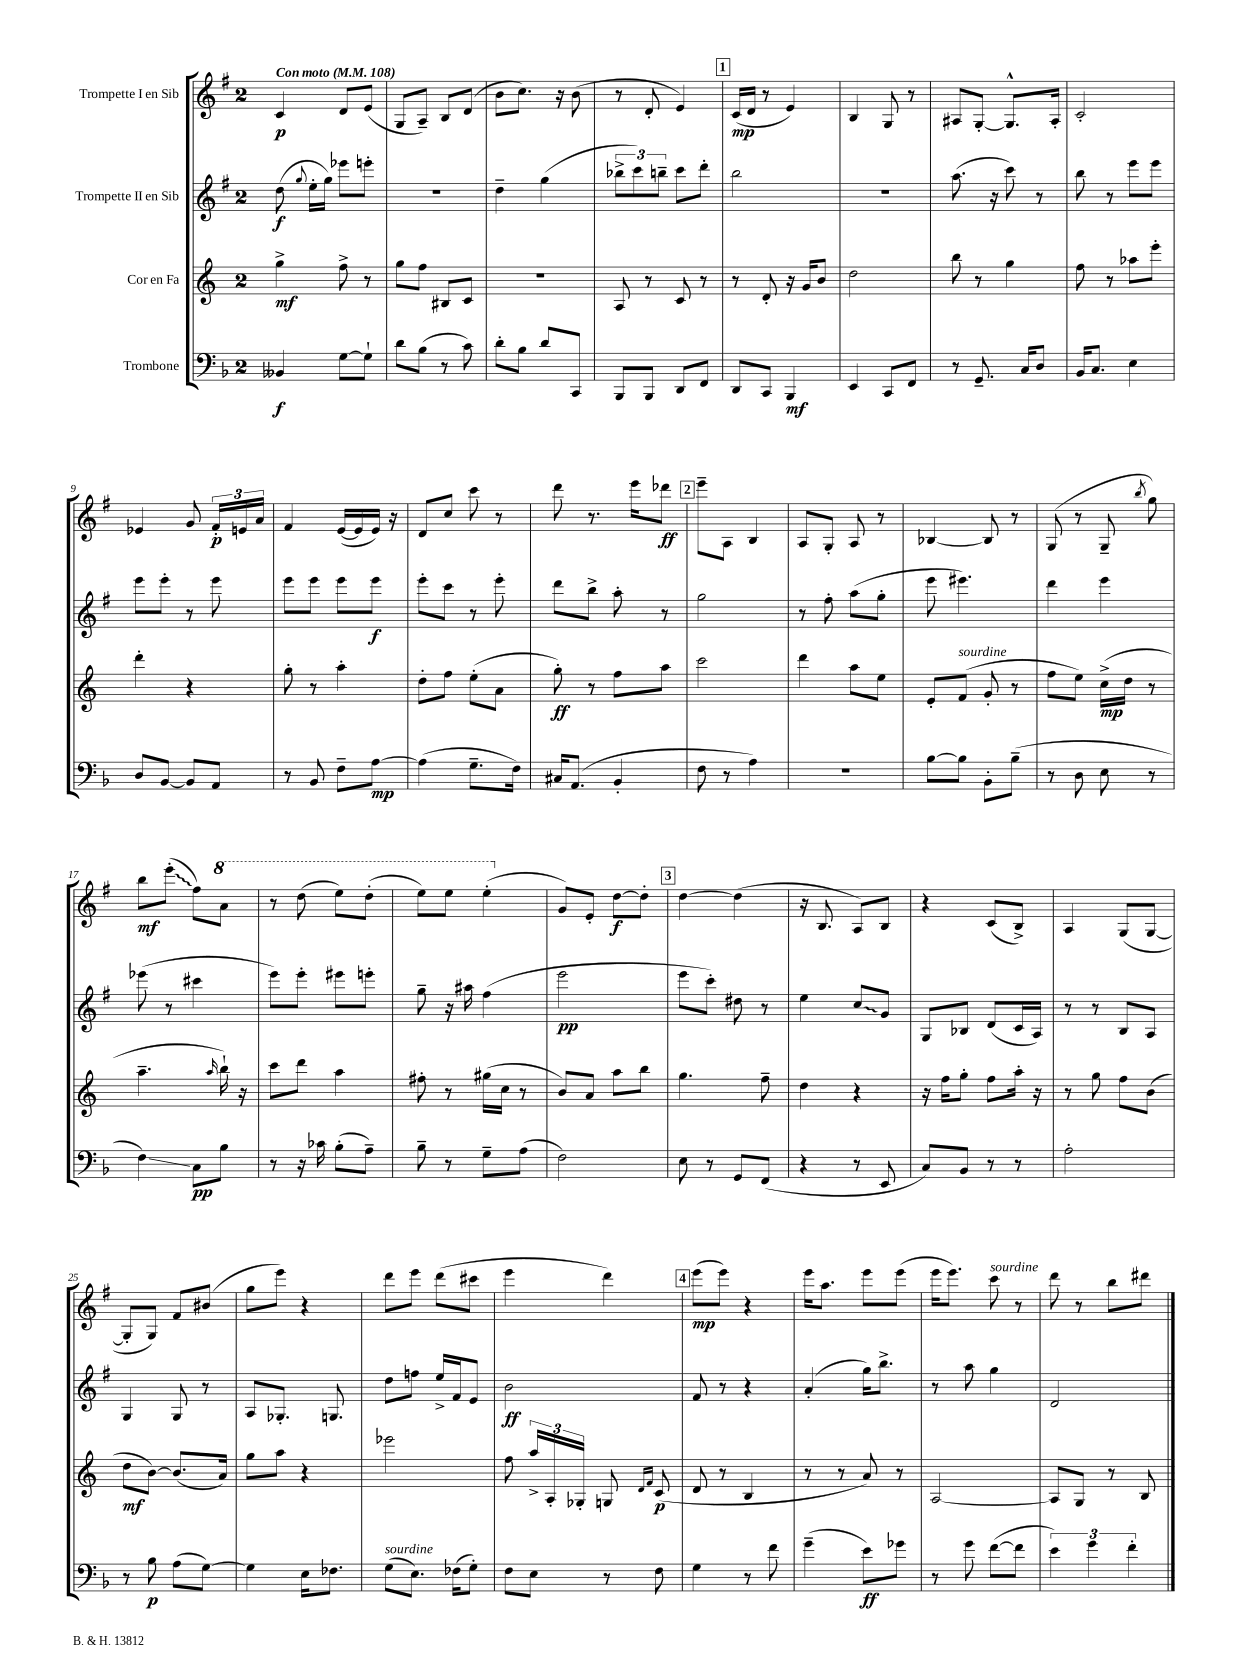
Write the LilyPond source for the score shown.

<<
\new StaffGroup <<
\new Staff = "s0" \with { instrumentName = "Trompette I en Sib" } {
    \clef treble \key g \major \once \override Staff.TimeSignature.style = #'single-digit \time 2/4 \tempo "Con moto" 4 = 108
    \autoBeamOff c'4\p d'8[ e'8]( |
    g8[ a8]--) b8[ d'8]( |
    b'8[ c''8.]) r16 b'8( |
    r8 d'8-. e'4) |
    \mark \markup { \box "1" } c'16[\mp( d'16] r8 e'4) |
    b4 g8 r8 |
    ais8[ g8]~-. g8.[-^ ais16]-. |
    c'2-. |
    ees'4 g'8 \tuplet 3/2 { fis'16[-.\p e'16 a'16] } |
    fis'4 e'16[~( e'16 e'16]) r16 |
    d'8[ c''8] c'''8 r8 |
    d'''8 r8. e'''16[ des'''8]\ff |
    \mark \markup { \box "2" } e'''8[-- a8] b4 |
    a8[ g8]-. a8 r8 |
    bes4~ bes8 r8 |
    g8( r8 g8-- \acciaccatura { b''8 } g''8) |
    b''8[\mf \once \override Glissando.style = #'zigzag e'''8]-.\glissando( fis''8[) \ottava #1 a''8] |
    r8 d'''8( e'''8[) d'''8]-.( |
    e'''8[) e'''8] e'''4-.( \ottava #0 |
    g'8[) e'8]-. d''8[~\f d''8]-. |
    \mark \markup { \box "3" } d''4~ d''4( |
    r16 b8. a8[) b8] |
    r4 c'8[( b8]->) |
    a4 g8[( g8]~ |
    g8[-. g8]) fis'8[ bis'8]( |
    g''8[ e'''8]) r4 |
    d'''8[ e'''8] d'''8[( cis'''8] |
    e'''4 d'''4) |
    \mark \markup { \box "4" } e'''8[\mp( e'''8]) r4 |
    e'''16[ a''8.] e'''8[ e'''8]( |
    e'''16[ e'''8.]) c'''8^\markup { \italic "sourdine" } r8 |
    d'''8 r8 b''8[ dis'''8] \bar "|." |
}
\new Staff = "s1" \with { instrumentName = "Trompette II en Sib" } {
    \clef treble \key g \major \once \override Staff.TimeSignature.style = #'single-digit \time 2/4
    \autoBeamOff d''8\f( \appoggiatura { g''8 } e''16[-. g''16]) ees'''8[ e'''8]-. |
    R2 |
    d''4-- g''4( |
    \tuplet 3/2 { bes''8[-> c'''8) b''8]-- } c'''8[ d'''8]-. |
    \mark \markup { \box "1" } b''2 |
    r2 |
    a''8.( r16 c'''8) r8 |
    b''8 r8 e'''8[ e'''8] |
    e'''8[ e'''8]-. r8 e'''8 |
    e'''8[ e'''8] e'''8[ e'''8]\f |
    e'''8[-. c'''8] r8 e'''8-. |
    d'''8[ b''8]-> a''8-. r8 |
    \mark \markup { \box "2" } g''2 |
    r8 fis''8-. a''8[( g''8]-. |
    e'''8 eis'''4.) |
    d'''4 e'''4 |
    ees'''8( r8 cis'''4 |
    e'''8[) e'''8]-. eis'''8[ e'''8]-. |
    g''8-- r16 ais''16 fis''4( |
    e'''2\pp |
    \mark \markup { \box "3" } e'''8[ c'''8]-.) dis''8 r8 |
    e''4 \once \override Glissando.style = #'zigzag c''8[\glissando g'8] |
    g8[ bes8] d'8[( c'16 a16]) |
    r8 r8 b8[ a8] |
    g4 g8 r8 |
    a8[ ges8.]-. g8. |
    d''8[ f''8] e''16[-> fis'16 e'8] |
    b'2\ff |
    \mark \markup { \box "4" } fis'8 r8 r4 |
    a'4-.( g''16[) b''8.]-> |
    r8 a''8 g''4 |
    d'2 \bar "|." |
}
\new Staff = "s2" \with { instrumentName = "Cor en Fa" } {
    \clef treble \key c \major \once \override Staff.TimeSignature.style = #'single-digit \time 2/4
    \autoBeamOff g''4->\mf f''8-> r8 |
    g''8[ f''8] bis8[ c'8] |
    r2 |
    a8 r8 c'8 r8 |
    \mark \markup { \box "1" } r8 d'8-. r16 g'16[ b'8] |
    d''2 |
    b''8 r8 g''4 |
    f''8 r8 aes''8[ e'''8]-. |
    d'''4-. r4 |
    g''8-. r8 a''4-. |
    d''8[-. f''8] e''8[-.( a'8] |
    g''8-.\ff) r8 f''8[ a''8] |
    \mark \markup { \box "2" } c'''2 |
    d'''4 a''8[ e''8] |
    e'8[-. f'8]^\markup { \italic "sourdine" }( g'8-. r8 |
    f''8[ e''8]) c''16[->\mp( d''16] r8 |
    a''4.-- \grace { a''16 } b''16-!) r16 |
    c'''8[ d'''8] a''4 |
    fis''8-. r8 gis''16[( c''16] r8 |
    b'8[) a'8] a''8[ b''8] |
    \mark \markup { \box "3" } g''4. f''8-- |
    d''4 r4 |
    r16 f''16[ g''8]-. f''8[ a''16]-. r16 |
    r8 g''8 f''8[ b'8]( |
    d''8[\mf b'8]~) b'8.[( a'16]) |
    g''8[ a''8] r4 |
    ees'''2 |
    f''8 \tuplet 3/2 { a''16[-> a16-. ges16]-. } g8 \grace { d'16[ f'16] } c'8\p( |
    \mark \markup { \box "4" } d'8 r8 b4 |
    r8 r8 a'8) r8 |
    a2~ |
    a8[ g8] r8 b8 \bar "|." |
}
\new Staff = "s3" \with { instrumentName = "Trombone" } {
    \clef bass \key f \major \once \override Staff.TimeSignature.style = #'single-digit \time 2/4
    \autoBeamOff beses,4\f g8[~ g8]-! |
    d'8[ bes8]( r8 c'8) |
    d'8[-. bes8] d'8[ c,8] |
    bes,,8[ bes,,8] d,8[ f,8] |
    \mark \markup { \box "1" } d,8[ c,8] bes,,4\mf |
    e,4 c,8[ f,8] |
    r8 g,8.-- c16[ d8] |
    bes,16[ c8.] e4 |
    d8[ bes,8]~ bes,8[ a,8] |
    r8 bes,8 f8[-- a8]~\mp |
    a4( g8.[-- f16]) |
    cis16[ a,8.]( bes,4-. |
    \mark \markup { \box "2" } f8 r8 a4) |
    r2 |
    bes8[~ bes8] bes,8[-. bes8]--( |
    r8 d8 e8 r8 |
    f4\glissando) c8[\pp bes8] |
    r8 r16 ces'16 bes8[-.( a8]--) |
    bes8-- r8 g8[-- a8]( |
    f2) |
    \mark \markup { \box "3" } e8 r8 g,8[ f,8]( |
    r4 r8 e,8 |
    c8[) bes,8] r8 r8 |
    a2-. |
    r8 bes8\p a8[( g8]~) |
    g4 e16[ fes8.] |
    g8[^\markup { \italic "sourdine" }( e8.]) fes16[( g8]-.) |
    f8[ e8] r8 f8 |
    \mark \markup { \box "4" } g4 r8 f'8 |
    g'4--( e'8[\ff) ges'8] |
    r8 g'8 f'8[~( f'8] |
    \tuplet 3/2 { e'4) g'4 f'4-. } \bar "|." |
}
>>
>>
